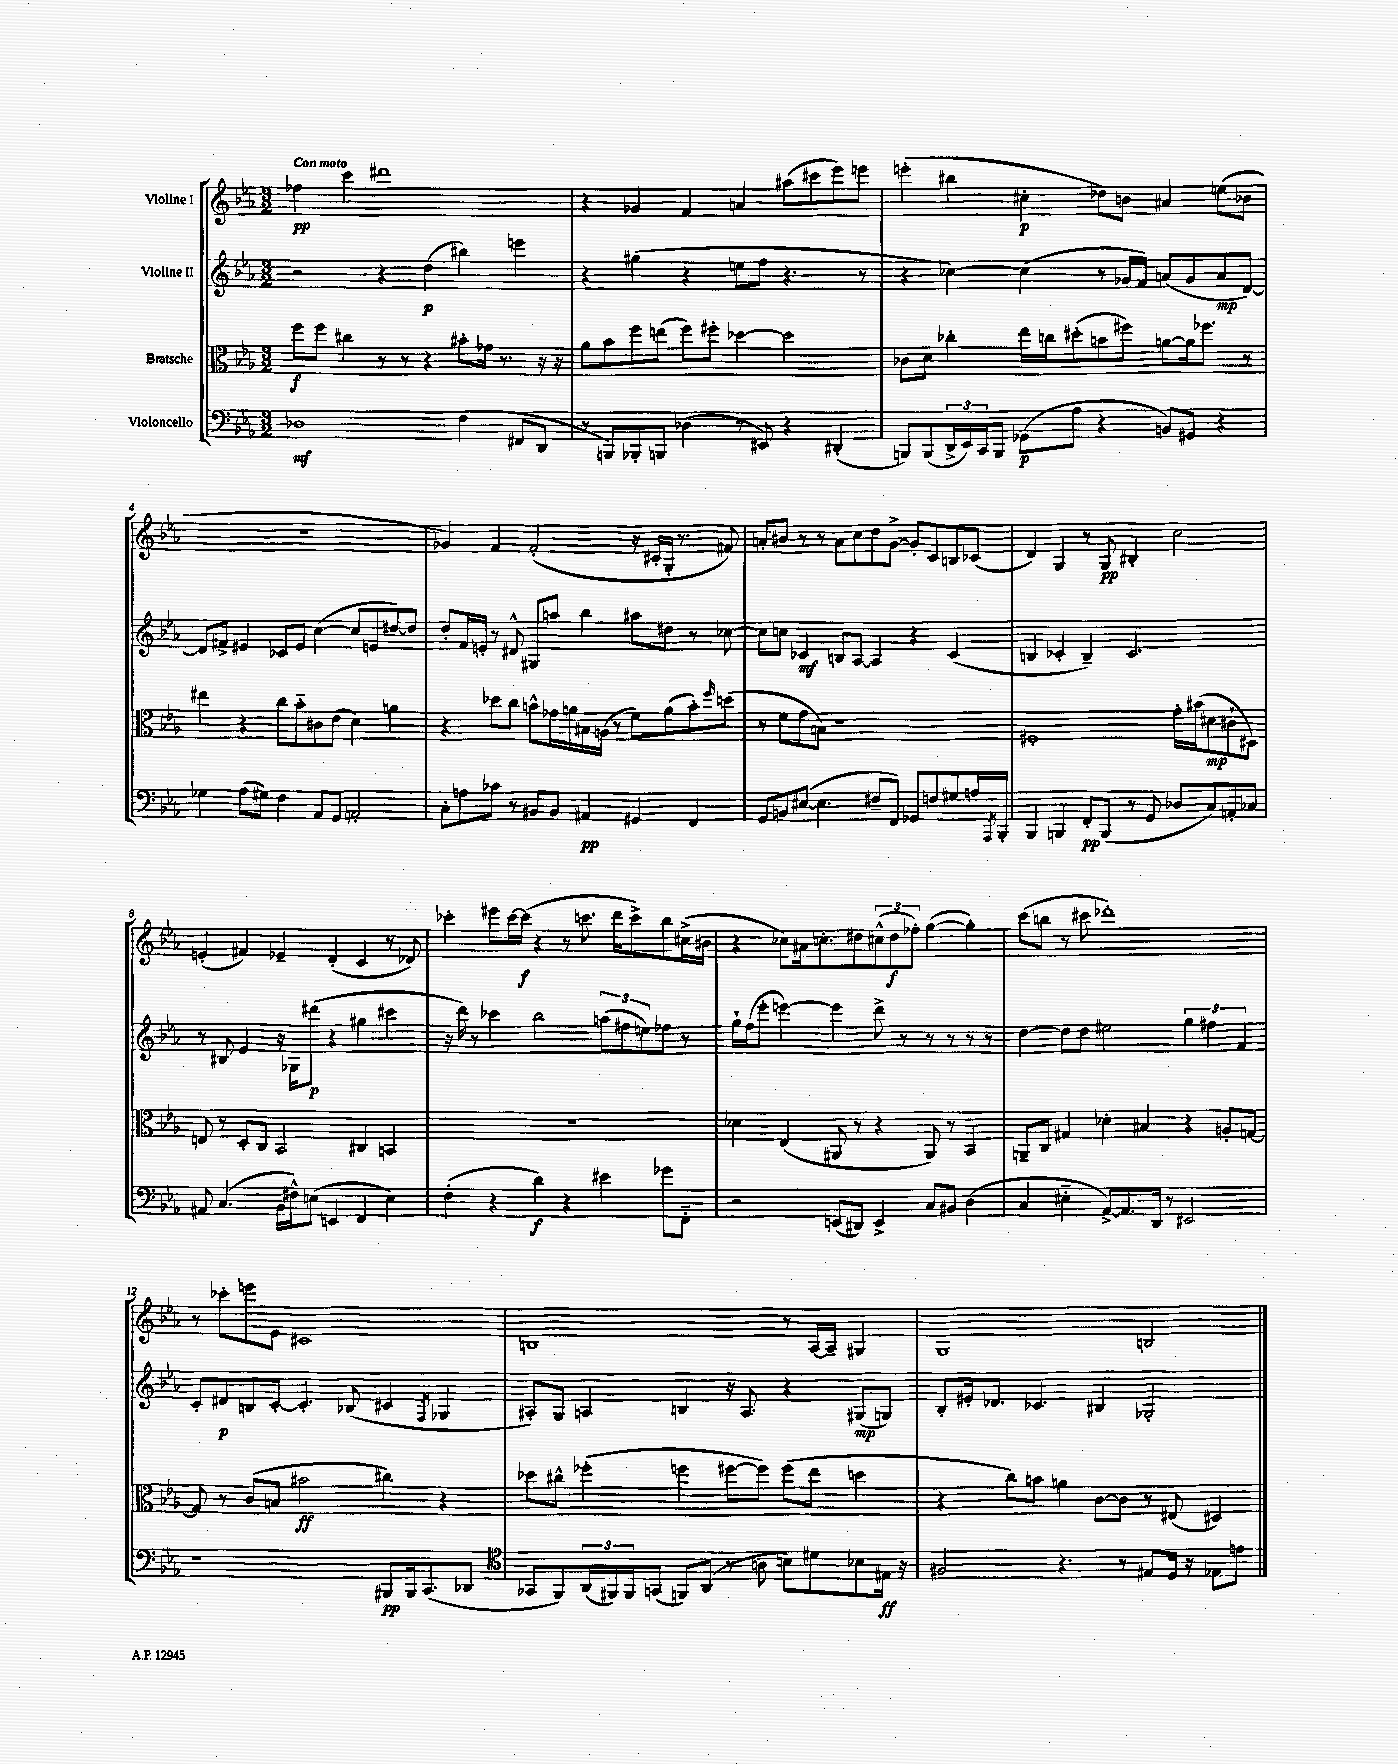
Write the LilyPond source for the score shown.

<<
\new StaffGroup <<
\new Staff = "s0" \with { instrumentName = "Violine I" } {
    \clef treble \key ees \major \numericTimeSignature \time 3/2 \tempo "Con moto"
    fes''4\pp c'''4 dis'''1 |
    r4 ges'4 f'4 a'4 ais''8( cis'''8 ees'''8) e'''8 |
    e'''4-.( bis''4 cis''4-.\p des''8) b'8 ais'4 e''8( bes'8 |
    R1. |
    ges'4) f'4 f'2-.( r16 cis'16-. g16-. r8. fis'8) |
    a'8-. bis'8 r8 r8 a'8 c''8 d''8 g'8~-> g'8-. c'8 b8 ces'8( |
    d'4) g4 r8 g8\pp bis4-. c''2 |
    e'4-.( fis'4) ees'4-- d'4-.( c'4 r8 des'8) |
    ces'''4-. eis'''8 ces'''16~ ces'''16\f( r4 r8 c'''8. d'''16 c'''8->) bes''8 cis''16->( bis'16 |
    r4 ces''8) ais'16 c''8.-. dis''8 \tuplet 3/2 { cis''8-^( dis''8\f fes''8-.) } g''4~( g''4-.) |
    c'''8( b''8 r8 cis'''8 des'''1-.) |
    r8 ces'''8-. e'''8 ees'8 cis'1 |
    b1 r8 aes16~ aes16-- gis4 |
    g1 b2 \bar "|." |
}
\new Staff = "s1" \with { instrumentName = "Violine II" } {
    \clef treble \key ees \major \numericTimeSignature \time 3/2
    r2 r4 d''4\p( bis''4) e'''4 |
    r4 gis''4( r4 e''8 f''8 r4. r8 |
    r4 ces''4~) ces''4( r8 ges'16 f'16) a'8( ges'8 a'8\mp d'8~) |
    d'8 fis'8-> eis'4 ces'8 eis'8 c''4~( c''8 e'8 dis''8~) dis''8 |
    d''8-. f'16 e'16-. r8 dis'8-^ gis8 a''8 bes''4 ais''8 dis''8 r8 ces''8~ |
    ces''8 c''8 ces'4\mf b8 aes8~ aes4 r4 ces'4( |
    b4 ces'4-. b4--) ces'2. |
    r8 bis8 ees'4 r16 ges16 dis'''8\p( r4 gis''4 cis'''4 |
    r16 d'''16) r8 ces'''4 bes''2 \tuplet 3/2 { a''8( fis''8 e''8) } fes''8 r8 |
    g''16-! f''16( ees'''8-. e'''4~) e'''4 d'''8-> r8 r8 r8 r8 r8 |
    d''4~ d''8 d''8 eis''2 \tuplet 3/2 { g''4 fis''4 f'4 } |
    c'8-. dis'8\p b8 c'8~-. c'4.-. bes8( cis'4 \acciaccatura { f8 } ges4 |
    ais8-.) g8 a4 b4 r16 a8. r4 gis8\mp( g8) |
    bes8-. eis'16-. des'8. ces'4. bis4 ges2-. \bar "|." |
}
\new Staff = "s2" \with { instrumentName = "Bratsche" } {
    \clef alto \key ees \major \numericTimeSignature \time 3/2
    f''8\f f''8 cis''4 r8 r8 r4 bis'8-. ges'16 r8. r16 r16 |
    aes'8 bes'8 f''8 e''8( f''8) fis''8-. des''4~ des''2 |
    ces'8 d'8 ces''4-. ees''16 c''16 dis''8-.( b'8 fis''8) a'8~ a'16 fes''8. r8 |
    eis''4 r4 c''8 bes'8-_ cis'8 ees'8( d'4) a'4 |
    r4 des''8 c''8 b'8-^ ges'16 a'16 bis16 a16( r8 f'8) a'8( b'8-.) \grace { f''16 } d''8( |
    r8 f'8 g'8 b8) r1 |
    fis1-. g'16-. bis'16( dis'8\mp cis'8-! dis8) |
    e8 r8 d8-. c8 bes,2 cis4 b,4 |
    R1. |
    des'4 ees4( ais,8 r8 r4 ais,8) r8 bes,4 |
    a,8-- c8 gis4 des'4-. bis4 r4 a8-. g8~ |
    g8 r8 c'8( b8 bis'2\ff cis''4) r4 |
    des''8 cis''8-^ fes''4-.( f''4 fis''8~ fis''8) fis''8( ees''8 d''4 |
    r4 c''8) b'8 a'4 c'8~ c'8 r8 eis8( dis4) \bar "|." |
}
\new Staff = "s3" \with { instrumentName = "Violoncello" } {
    \clef bass \key ees \major \numericTimeSignature \time 3/2
    des1\mf f4( fis,8 d,8 |
    r8 b,,8) bes,,8-. b,,8 des4( r8 eis,8) r4 dis,4-.( |
    b,,8) b,,8( \tuplet 3/2 { d,16-> ees,16) c,16 } b,,8 ges,8\p( aes8 r4 b,8) gis,8 r4 |
    ges4 aes8( gis8) f4 aes,8 g,8 a,2-. |
    c8-. a8 ces'8 r8 bis,8 bis,8 ais,4\pp gis,4 f,4 |
    g,8 b,8 eis8~( eis4. fis8-- f,8) ges,8 f8 gis8 a16 \acciaccatura { aes,,8 } bes,,16-. |
    bes,,4 b,,4 f,8-.\pp b,,8( r8 g,8 des8 c8) a,8-. ces8 |
    ais,8 c4.( bes,16 fis16-^) e8( e,4 f,4 e4) |
    f4-.( r4 d'4\f) r4 eis'4 ges'8 f,8-_ |
    r2 e,8( dis,8) e,4-> c8 bis,8 d4( |
    c4 eis4-_ aes,8~->) aes,8. d,16 r8 eis,2 |
    r1 bis,,8\pp bis,,16 c,8.( des,8 |
    \clef tenor ges,8 f,8) \tuplet 3/2 { aes,16( fis,16) fis,16 } g,8( f,8) aes,8( r8 a8 b8) dis'8 bes8 eis16\ff r16 |
    fis2 r4. r8 eis8 d16 r16 ees8 e'8 \bar "|." |
}
>>
>>
